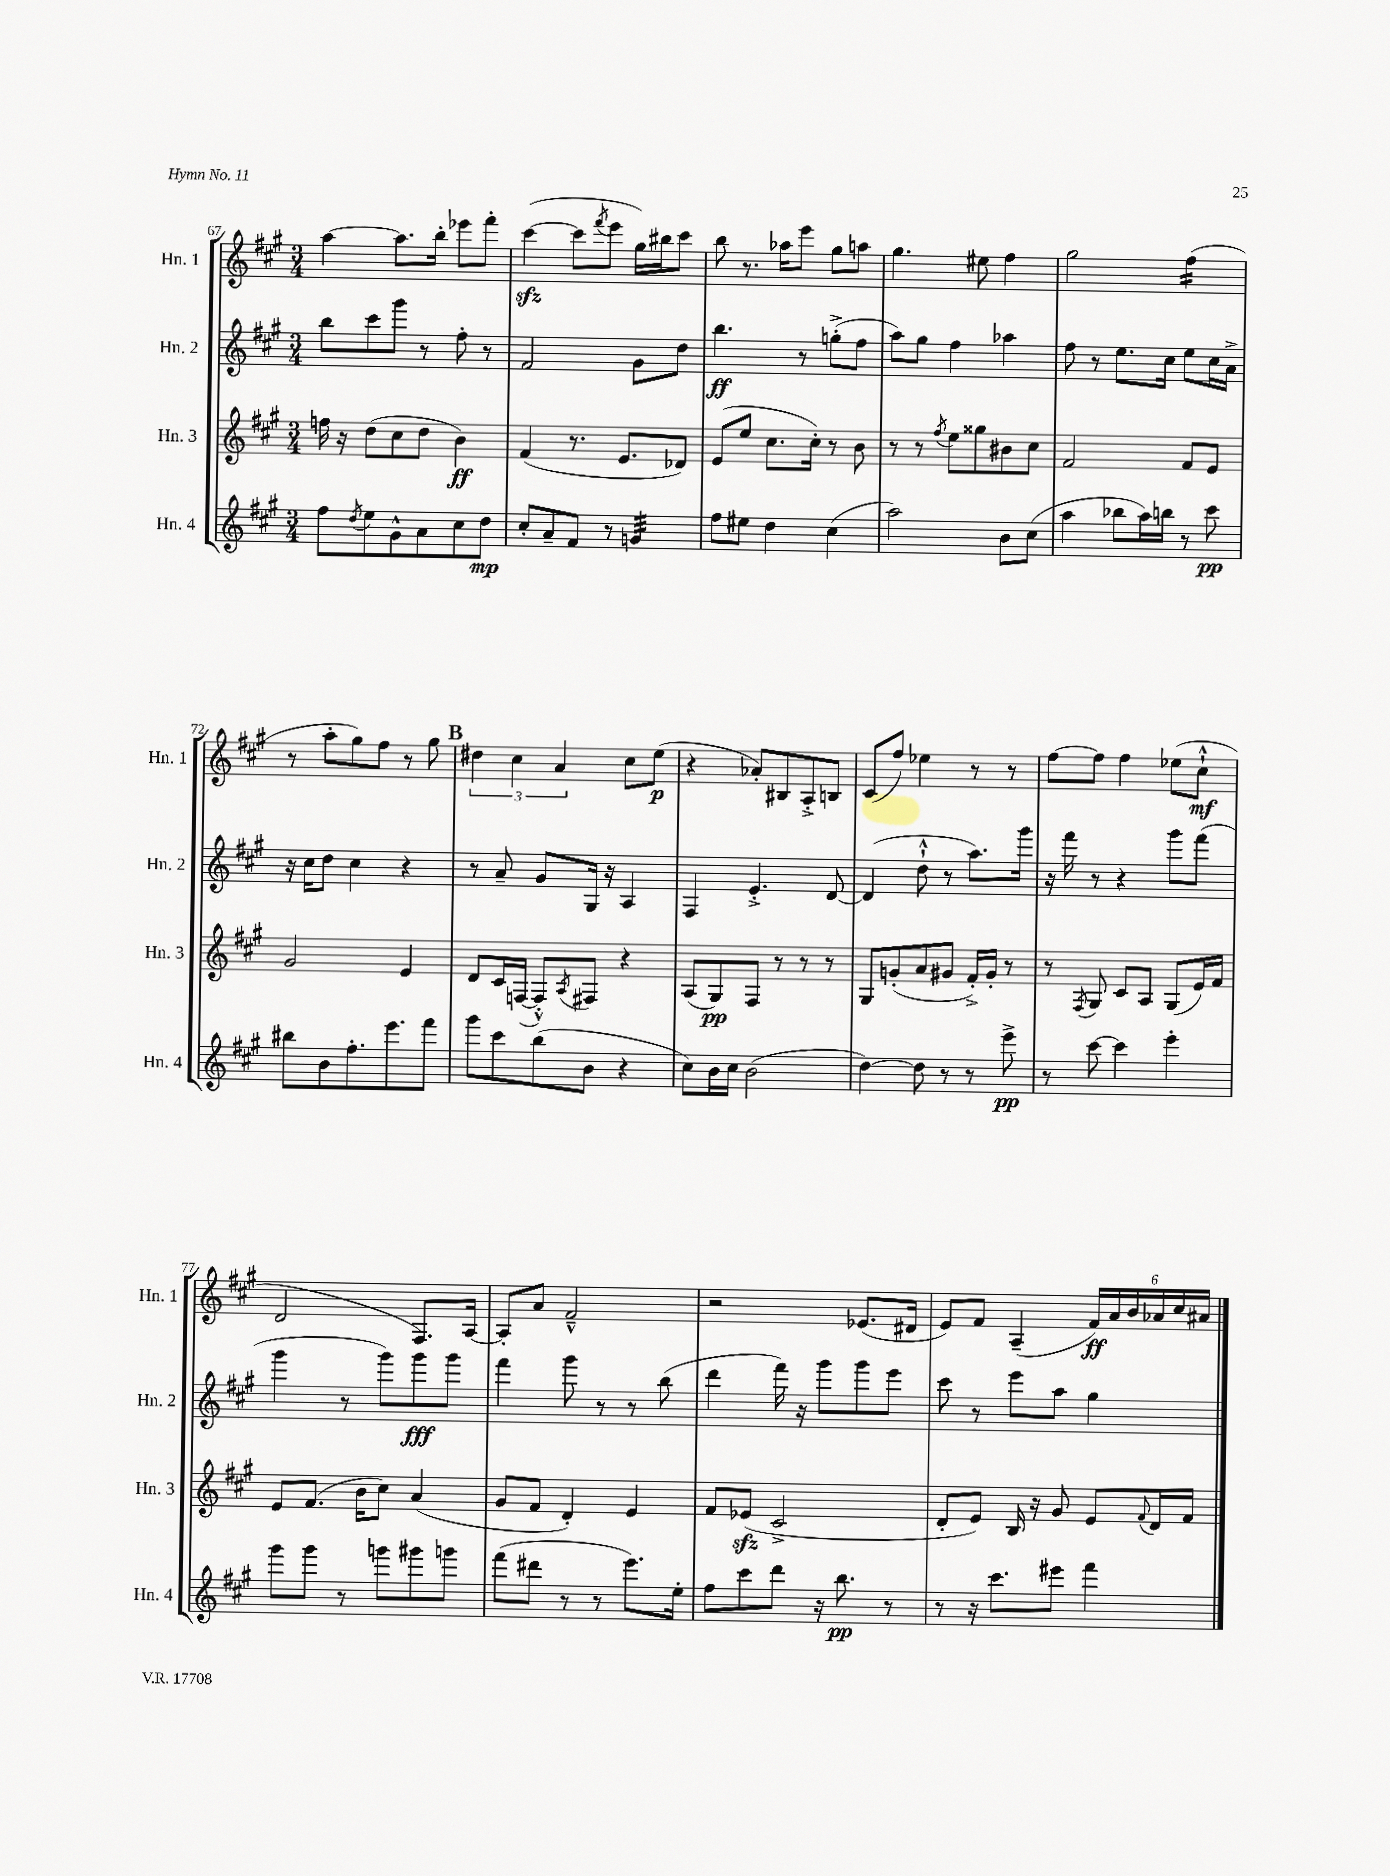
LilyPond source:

<<
\new StaffGroup <<
\new Staff = "s0" \with { instrumentName = "Hn. 1" shortInstrumentName = "Hn. 1" } {
    \clef treble \key a \major \numericTimeSignature \time 3/4
    a''4~ a''8. b''16-. ees'''8 fis'''8-. |
    cis'''4~\sfz( cis'''8 \acciaccatura { fis'''8 } e'''8 gis''16) bis''16 cis'''8 |
    b''8 r8. aes''16 e'''8 gis''8 a''8 |
    gis''4. eis''8 fis''4 |
    gis''2 fis''4:16( |
    r8 a''8-. gis''8) fis''8 r8 gis''8 |
    \mark \markup { \bold "B" } \tuplet 3/2 { dis''4 cis''4 a'4 } cis''8 e''8\p( |
    r4 aes'8-.) bis8 a8-.-> b8 |
    cis'8( fis''8) ees''4 r8 r8 |
    fis''8~ fis''8 fis''4 ees''8( cis''8-!-^\mf |
    d'2 fis8.) a16~ |
    a8-. a'8 fis'2---^ |
    r2 ees'8.( dis'16 |
    e'8) fis'8 a4--( \tuplet 6/4 { fis'16\ff) a'16 b'16 aes'16 cis''16 ais'16 } \bar "|." |
}
\new Staff = "s1" \with { instrumentName = "Hn. 2" shortInstrumentName = "Hn. 2" } {
    \clef treble \key a \major \numericTimeSignature \time 3/4
    b''8 cis'''8 gis'''8 r8 fis''8-. r8 |
    fis'2 gis'8 d''8 |
    b''4.\ff r8 g''8-.->( fis''8 |
    a''8) gis''8 fis''4 aes''4 |
    fis''8 r8 e''8. cis''16 e''8 cis''16 a'16-> |
    r16 cis''16 d''8 cis''4 r4 |
    \mark \markup { \bold "B" } r8 a'8-- gis'8 gis16 r16 a4 |
    fis4 e'4.-.-> d'8~ |
    d'4( d''8-!-^ r8 a''8.) gis'''16 |
    r16 fis'''16 r8 r4 gis'''8 fis'''8( |
    gis'''4 r8 gis'''8) gis'''8\fff gis'''8 |
    fis'''4 gis'''8 r8 r8 b''8( |
    d'''4 fis'''16) r16 gis'''8 gis'''8 e'''8 |
    cis'''8 r8 e'''8 a''8 gis''4 \bar "|." |
}
\new Staff = "s2" \with { instrumentName = "Hn. 3" shortInstrumentName = "Hn. 3" } {
    \clef treble \key a \major \numericTimeSignature \time 3/4
    f''16 r16 d''8( cis''8 d''8 b'4\ff) |
    fis'4( r8. e'8. des'8) |
    e'8( e''8 cis''8. cis''16-.) r8 b'8 |
    r8 r8 \acciaccatura { fis''8 } e''8 gisis''8 bis'8 cis''8 |
    fis'2 fis'8 e'8 |
    gis'2 e'4 |
    \mark \markup { \bold "B" } d'8 cis'16 f16~( f8-.-^) \acciaccatura { a8 } fis8 r4 |
    a8( gis8\pp) fis8 r8 r8 r8 |
    gis8 g'8-.( a'8 gis'8 fis'16-.->) gis'16-. r8 |
    r8 \acciaccatura { fis8 } gis8 cis'8 a8 gis8( e'16) fis'16 |
    e'8 fis'8.( b'16 cis''8) a'4( |
    gis'8 fis'8 d'4-.) e'4 |
    fis'8 ees'8\sfz( cis'2-> |
    d'8-. e'8) b16 r16 gis'8 e'8 \appoggiatura { fis'8 } d'16 fis'16 \bar "|." |
}
\new Staff = "s3" \with { instrumentName = "Hn. 4" shortInstrumentName = "Hn. 4" } {
    \clef treble \key a \major \numericTimeSignature \time 3/4
    fis''8 \acciaccatura { d''8 } e''8 gis'8-^ a'8 cis''8 d''8\mp |
    cis''8-. a'8-- fis'8 r8 g'4:32 |
    fis''8 eis''8 d''4 cis''4( |
    a''2) b'8 cis''8( |
    a''4 bes''8 a''16) b''16 r8 cis'''8\pp |
    bis''8 b'8 fis''8.-. e'''8. fis'''8 |
    \mark \markup { \bold "B" } gis'''8 cis'''8 b''8( b'8 r4 |
    cis''8) b'16 cis''16 b'2( |
    d''4~) d''8 r8 r8 e'''8->\pp |
    r8 cis'''8~ cis'''4 e'''4-. |
    gis'''8 gis'''8 r8 g'''8 gis'''8 g'''8 |
    fis'''8( dis'''8 r8 r8 e'''8.) e''16-. |
    fis''8 cis'''8 d'''8 r16 b''8.\pp r8 |
    r8 r16 cis'''8. eis'''8 fis'''4 \bar "|." |
}
>>
>>
\layout { \context { \Score currentBarNumber = #67 } }
